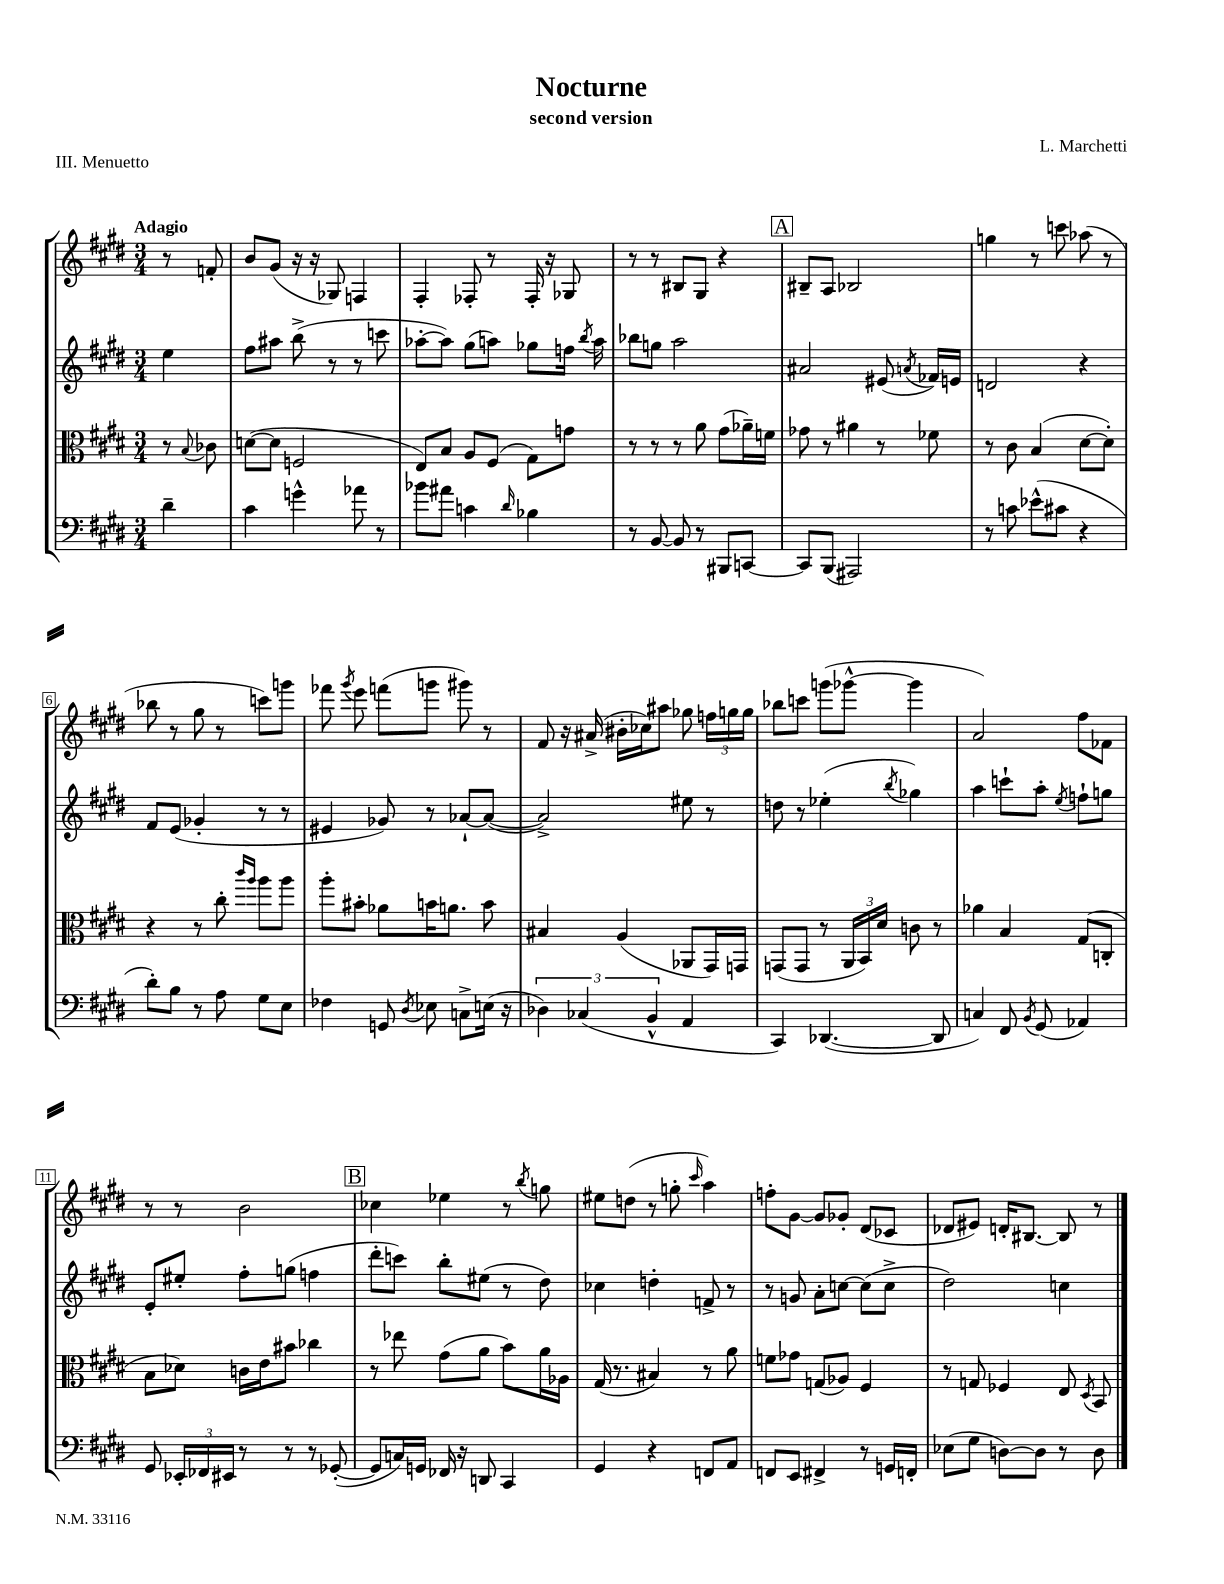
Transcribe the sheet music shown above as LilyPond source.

\header { title = "Nocturne" composer = "L. Marchetti" subtitle = "second version" piece = "III. Menuetto" }
<<
\new StaffGroup <<
\new Staff = "s0" {
    \clef treble \key e \major \numericTimeSignature \time 3/4 \partial 4 \tempo "Adagio"
    \autoBeamOff r8 f'8-. |
    b'8[ gis'8]( r16 r16 ges8) f4 |
    fis4-. fes8-. r8 fes16-. r16 ges8 |
    r8 r8 bis8[ gis8] r4 |
    \mark \markup { \box "A" } bis8[-- a8] bes2 |
    g''4 r8 c'''8 aes''8( r8 |
    bes''8 r8 gis''8 r8 c'''8[) g'''8] |
    fes'''8 \acciaccatura { gis'''8 } e'''8 f'''8[( g'''8] gis'''8) r8 |
    fis'8 r16 ais'16->( bis'16[-. ces''16) ais''8] ges''8 \tuplet 3/2 { f''16[ g''16 g''16] } |
    bes''8[ c'''8] g'''8[( ges'''8]~-^ ges'''4 |
    a'2) fis''8[ fes'8] |
    r8 r8 b'2 |
    \mark \markup { \box "B" } ces''4 ees''4 r8 \acciaccatura { b''8 } g''8 |
    eis''8[ d''8]( r8 g''8-. \grace { cis'''16 } a''4) |
    f''8[-. gis'8]~ gis'8[ ges'8]-. dis'8[( ces'8] |
    des'8[ eis'8]) d'16[-. bis8.]~ bis8 r8 \bar "|." |
}
\new Staff = "s1" {
    \clef treble \key e \major \numericTimeSignature \time 3/4 \partial 4
    \autoBeamOff e''4 |
    fis''8[ ais''8] b''8->( r8 r8 c'''8 |
    aes''8[~-. aes''8]) gis''8[( a''8]) ges''8[ f''16] \acciaccatura { b''8 } a''16 |
    bes''8[ g''8] a''2 |
    \mark \markup { \box "A" } ais'2 eis'8( \acciaccatura { a'8 } fes'16[) e'16] |
    d'2 r4 |
    fis'8[ e'8]( ges'4-. r8 r8 |
    eis'4 ges'8) r8 aes'8[~-! aes'8]~( |
    aes'2->) eis''8 r8 |
    d''8 r8 ees''4-.( \acciaccatura { b''8 } ges''4) |
    a''4 c'''8[-! a''8]-. \acciaccatura { e''8 } f''8[-! g''8] |
    e'8[-. eis''8]-. fis''8[-. g''8]( f''4 |
    \mark \markup { \box "B" } dis'''8[-. c'''8]) b''8[-. eis''8]( r8 dis''8) |
    ces''4 d''4-. f'8-> r8 |
    r8 g'8 a'8[-. c''8]~ c''8[( c''8]-> |
    dis''2) c''4 \bar "|." |
}
\new Staff = "s2" {
    \clef alto \key e \major \numericTimeSignature \time 3/4 \partial 4
    \autoBeamOff r8 \appoggiatura { b8 } ces'8 |
    d'8[~( d'8] f2 |
    e8[) b8] a8[ fis8]( gis8[) g'8] |
    r8 r8 r8 a'8 gis'8[( aes'16--) f'16] |
    \mark \markup { \box "A" } ges'8 r8 ais'4 r8 fes'8 |
    r8 cis'8 b4( dis'8[~ dis'8]-.) |
    r4 r8 cis''8-. \grace { cis'''16[ a''16] } a''8[ a''8] |
    a''8[-. bis'8]-. aes'8[ b'16 a'8.] b'8 |
    bis4 a4( aes,8[ gis,16) g,16] |
    g,8[( g,8] r8 \tuplet 3/2 { a,16[ b,16) dis'16] } c'8 r8 |
    aes'4 b4 gis8[( c8]-. |
    b8[ des'8]) c'16[ e'16 bis'8] ces''4 |
    \mark \markup { \box "B" } r8 ees''8 gis'8[( a'8] b'8[) a'16 aes16] |
    gis16( r8. bis4) r8 a'8 |
    f'8[ ges'8] g8[( aes8]) fis4 |
    r8 g8 fes4 e8 \acciaccatura { dis8 } b,8 \bar "|." |
}
\new Staff = "s3" {
    \clef bass \key e \major \numericTimeSignature \time 3/4 \partial 4
    \autoBeamOff dis'4-- |
    cis'4 g'4-^ aes'8 r8 |
    bes'8[ ais'8] c'4 \grace { dis'16 } bes4 |
    r8 b,8~ b,8 r8 bis,,8[ c,8]~ |
    \mark \markup { \box "A" } c,8[ b,,8]( ais,,2) |
    r8 c'8 ees'8[-^( cis'8] r4 |
    dis'8[-.) b8] r8 a8 gis8[ e8] |
    fes4 g,8 \acciaccatura { dis8 } ees8 c8[-> e16]( r16 |
    \tuplet 3/2 { des4) ces4( b,4-^ } a,4 |
    cis,4) des,4.~( des,8 |
    c4) fis,8 \acciaccatura { b,8 } gis,8( aes,4) |
    gis,8 \tuplet 3/2 { ees,16[-. fes,16 eis,16] } r8 r8 r8 ges,8~-.( |
    \mark \markup { \box "B" } ges,8[ c16) g,16] fes,16 r16 d,8 cis,4 |
    gis,4 r4 f,8[ a,8] |
    f,8[ e,8] fis,4-> r8 g,16[ f,16]-. |
    ees8[( gis8] d8[~) d8] r8 d8 \bar "|." |
}
>>
>>
\layout { \context { \Score \override BarNumber.stencil = #(make-stencil-boxer 0.1 0.3 ly:text-interface::print) } }
